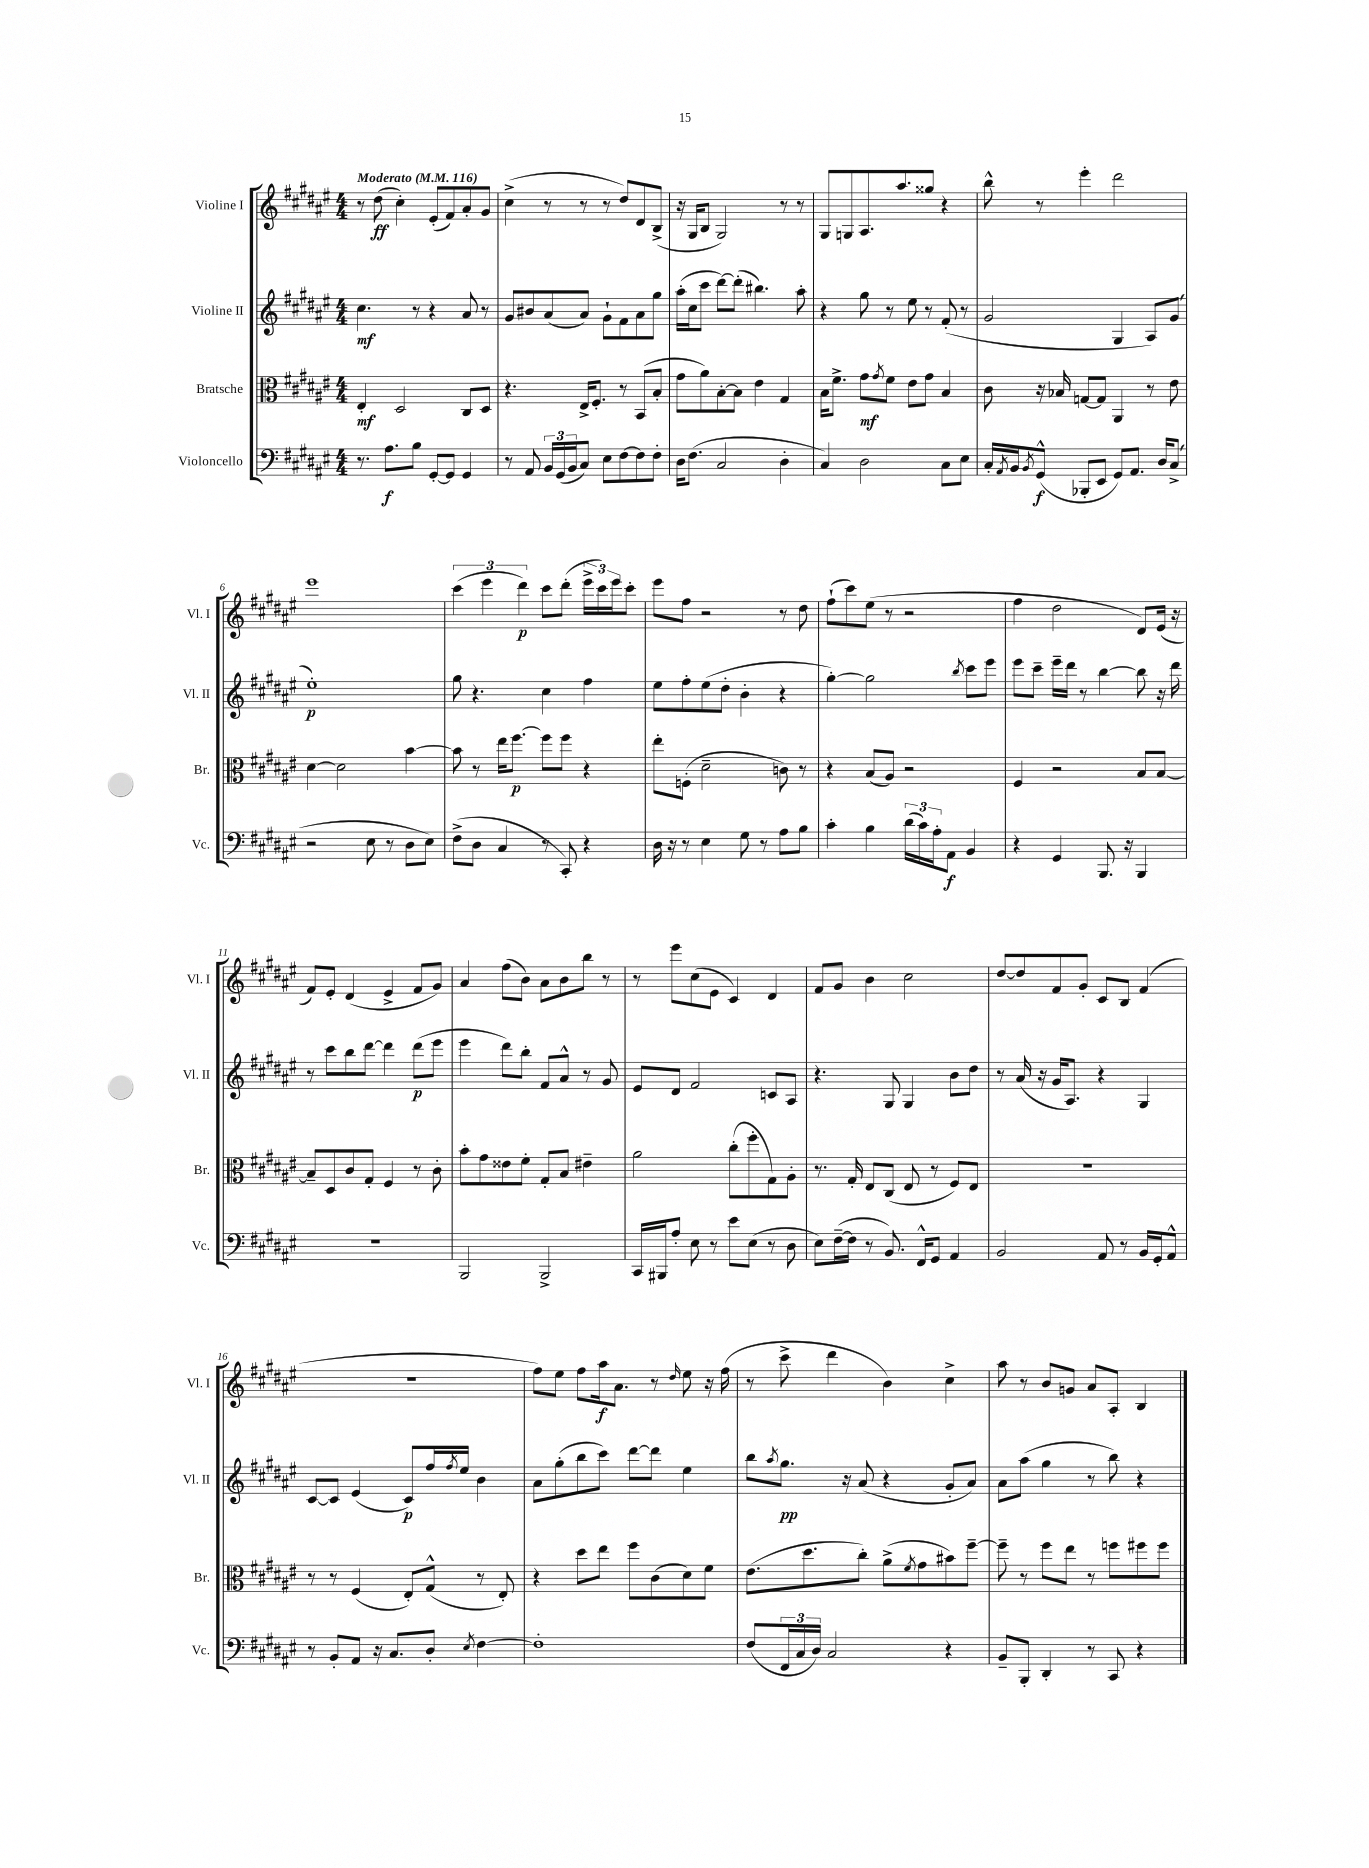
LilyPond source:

<<
\new StaffGroup <<
\new Staff = "s0" \with { instrumentName = "Violine I" shortInstrumentName = "Vl. I" } {
    \clef treble \key fis \major \numericTimeSignature \time 4/4 \tempo "Moderato" 4 = 116
    r8 dis''8\ff( cis''4-.) eis'8-.( fis'8) ais'8-. gis'8 |
    cis''4->( r8 r8 r8 dis''8) dis'8 b8->( |
    r16 gis16 b8 gis2) r8 r8 |
    gis8 g8 ais8. ais''8. gisis''8 r4 |
    b''8-^ r8 eis'''4-. dis'''2 |
    eis'''1 |
    \tuplet 3/2 { cis'''4( eis'''4 dis'''4\p) } cis'''8 dis'''8-.( \tuplet 3/2 { eis'''16-> cis'''16) eis'''16 } cis'''8-. |
    eis'''8 fis''8 r2 r8 dis''8 |
    fis''8-!( cis'''8) eis''8( r8 r2 |
    fis''4 dis''2 dis'8) eis'16( r16 |
    fis'8) eis'8-. dis'4( eis'4-> fis'8 gis'8) |
    ais'4 fis''8( b'8) ais'8 b'8 b''8 r8 |
    r8 eis'''8 cis''8( eis'8 cis'4) dis'4 |
    fis'8 gis'8 b'4 cis''2 |
    dis''8~ dis''8 fis'8 gis'8-. cis'8 b8 fis'4( |
    R1 |
    fis''8) eis''8 fis''8 ais''16\f ais'8. r8 \grace { dis''16 } eis''8 r16 fis''16( |
    r8 cis'''8-> dis'''4 b'4) cis''4-> |
    ais''8 r8 b'8 g'8 ais'8 ais8-. b4 \bar "|." |
}
\new Staff = "s1" \with { instrumentName = "Violine II" shortInstrumentName = "Vl. II" } {
    \clef treble \key fis \major \numericTimeSignature \time 4/4
    cis''4.\mf r8 r4 ais'8 r8 |
    gis'8 bis'8 ais'8( ais'8) gis'8-! fis'8 ais'8 gis''8 |
    ais''16-.( cis''16 cis'''8 dis'''8~) dis'''8-.( bis''4.) ais''8-. |
    r4 gis''8 r8 eis''8 r8 fis'8-.( r8 |
    gis'2 gis4 ais8) gis'8( |
    eis''1-.\p) |
    gis''8 r4. cis''4 fis''4 |
    eis''8 fis''8-. eis''8( dis''8-. b'4-. r4 |
    gis''4~-.) gis''2 \acciaccatura { b''8 } cis'''8 eis'''8 |
    eis'''8 cis'''8-- eis'''16-- dis'''16 r8 b''4~ b''8 r16 dis'''16 |
    r8 cis'''8 b''8 dis'''8~ dis'''4 dis'''8\p( eis'''8 |
    eis'''4 dis'''8) b''8-. fis'8 ais'8-^ r8 gis'8 |
    eis'8 dis'8 fis'2 c'8 ais8 |
    r4. gis8 gis4 b'8 dis''8 |
    r8 ais'16( r16 gis'16 ais8.) r4 gis4 |
    cis'8~ cis'8 eis'4( cis'8\p) fis''16 \acciaccatura { fis''8 } eis''16 b'4 |
    ais'8 gis''8-.( b''8 cis'''8) dis'''8~ dis'''8 eis''4 |
    b''8 \acciaccatura { ais''8 } gis''8.\pp r16 ais'8( r4 gis'8-. ais'8) |
    ais'8 ais''8( gis''4 r8 b''8) r4 \bar "|." |
}
\new Staff = "s2" \with { instrumentName = "Bratsche" shortInstrumentName = "Br." } {
    \clef alto \key fis \major \numericTimeSignature \time 4/4
    eis4-.\mf dis2 cis8 dis8 |
    r4. eis16-> fis8.-. r8 b,8( b8-. |
    gis'8 ais'8) b8~-. b8 eis'4 gis4 |
    b16 fis'8.-> gis'8\mf \acciaccatura { gis'8 } fis'8 eis'8 gis'8 b4 |
    cis'8 r16 bes16 g8~ g8 ais,4 r8 eis'8 |
    dis'4~ dis'2 b'4~ |
    b'8 r8 eis''16 fis''8.~\p fis''8 fis''8 r4 |
    eis''8-. f8-.( dis'2-- c'8) r8 |
    r4 b8( ais8) r2 |
    fis4 r2 b8 b8~ |
    b8-- dis8 cis'8 gis8-. fis4 r8 cis'8-. |
    b'8-. gis'8 eisis'8 fis'8-. gis8-. b8 eis'4-- |
    ais'2 cis''8-.( fis''8-. gis8) ais8-. |
    r8. gis16-. eis8 cis8( eis8 r8 fis8) eis8 |
    r1 |
    r8 r8 fis4( eis8-.) gis8-^( r8 eis8-.) |
    r4 dis''8 eis''8 fis''8 cis'8( dis'8) fis'8 |
    eis'8.( dis''8. cis''8-.) ais'8->( \acciaccatura { fis'8 } gis'8 bis'8) fis''8~-- |
    fis''8-- r8 fis''8 eis''8 r8 f''8 fis''8 fis''8 \bar "|." |
}
\new Staff = "s3" \with { instrumentName = "Violoncello" shortInstrumentName = "Vc." } {
    \clef bass \key fis \major \numericTimeSignature \time 4/4
    r8. ais8.\f b8 gis,8~-. gis,8 gis,4 |
    r8 ais,8 \tuplet 3/2 { b,16 gis,16( b,16 } cis8) eis8 fis8~ fis8 fis8-. |
    dis16 fis8.( cis2 dis4-. |
    cis4) dis2 cis8 eis8 |
    cis16-. \acciaccatura { ais,8 } b,16 \acciaccatura { b,8 } gis,8-^\f( bes,,8-. eis,8 gis,8) ais,8. dis16 cis8->( |
    r2 eis8 r8 dis8 eis8) |
    fis8->( dis8 cis4 r8 cis,8-.) r4 |
    dis16 r16 r8 eis4 gis8 r8 ais8 b8 |
    cis'4-. b4 \tuplet 3/2 { dis'16( cis'16) ais16-. } ais,8\f b,4 |
    r4 gis,4 b,,8. r16 b,,4 |
    R1 |
    b,,2 b,,2-> |
    cis,16 bis,,16 ais8-. eis8 r8 eis'8 eis8( r8 dis8 |
    eis8) fis16~--( fis16 r8 b,8.) fis,16-^ gis,8 ais,4 |
    b,2 ais,8 r8 b,16 gis,16-. ais,8-^ |
    r8 b,8-. ais,8 r16 cis8. dis8-. \acciaccatura { eis8 } fis4~ |
    fis1-. |
    fis8( \tuplet 3/2 { fis,16 cis16 dis16) } cis2 r4 |
    b,8-- b,,8-. dis,4-. r8 cis,8 r4 \bar "|." |
}
>>
>>
